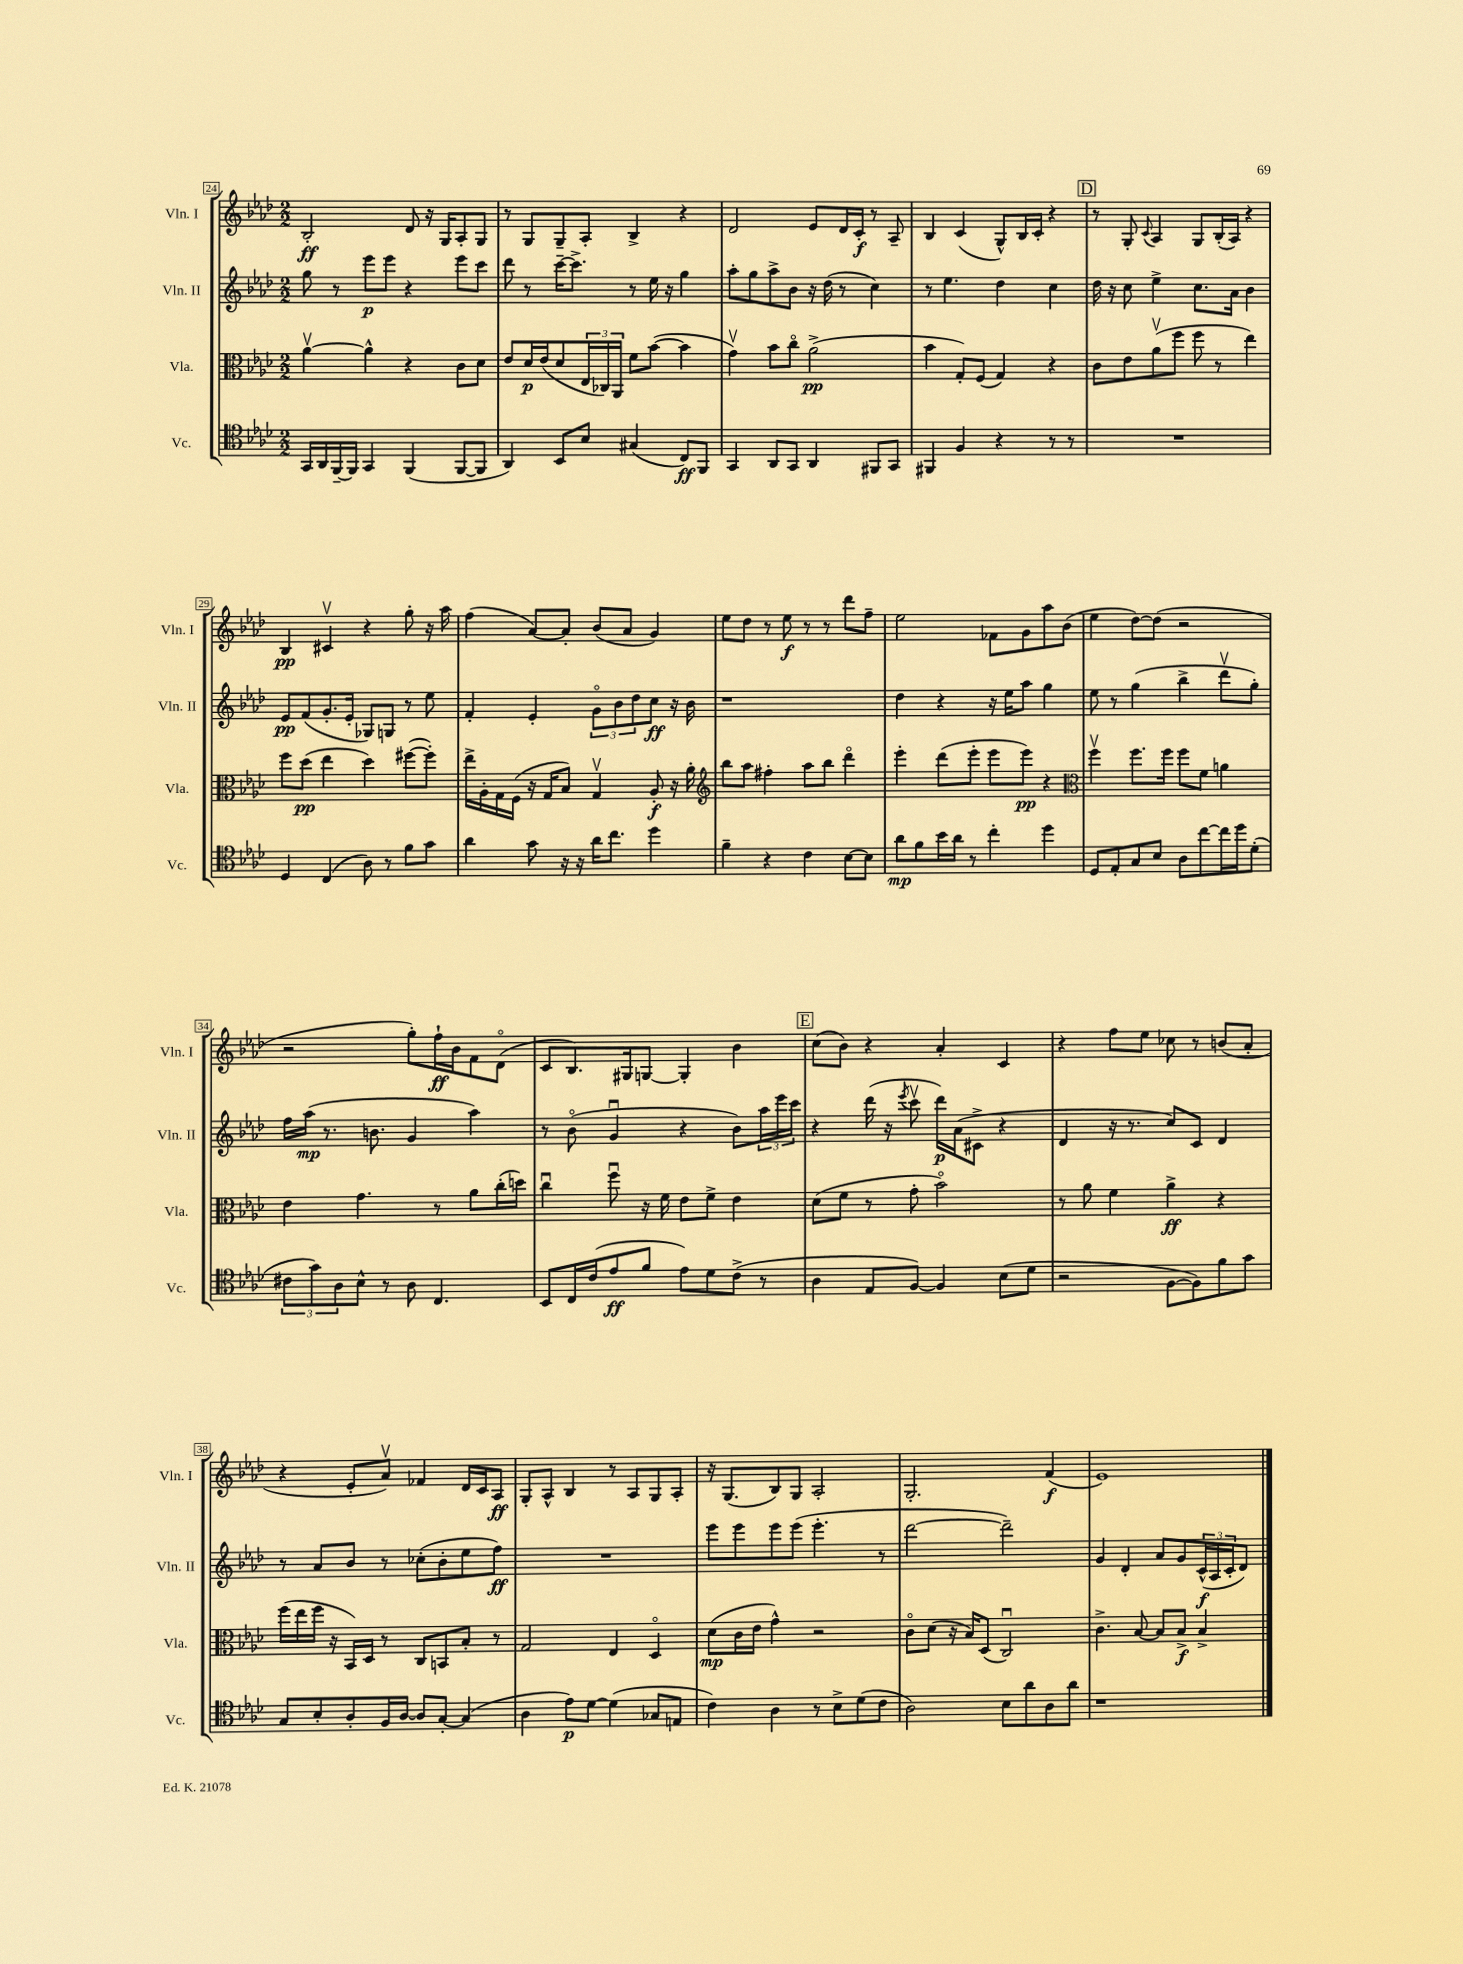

**kern	**kern	**kern	**kern
*staff4	*staff3	*staff2	*staff1
*clefC4	*clefC3	*clefG2	*clefG2
*k[b-e-a-d-]	*k[b-e-a-d-]	*k[b-e-a-d-]	*k[b-e-a-d-]
*M2/2	*M2/2	*M2/2	*M2/2
16GG/LL	[4a-v\	8gg\	2B-'/
16AA-/	.	.	.
[16FF~/	.	8r	.
16FF/]JJ	.	.	.
4GG/	4a-^^\]	8eee-\L	.
.	.	8eee-\J	.
(4FF/	4r	4r	8d-/
.	.	.	16r
.	.	.	16G/LK
[8FF/L	8c\L	8eee-\L	8A-'/
8FF/]J	8d-\J	8ccc\J	8G/J
=	=	=	=
4AA-/)	8e-/L	8ddd-\	8r
.	16d-/L	8r	8G/L
.	(16e-/J	.	.
8BB-/L	8d-/	[16ccc~\LK	8G~/
.	.	8.ccc^\]J	.
8B-/J	24E-/L	.	8A-'/J
.	24C-/)	.	.
.	24AA-/JJ	.	.
(4G#/	8f\L	8r	4B-^/
.	([8b-\J	16ee-\	.
.	.	16r	.
8C/L)	4b-\]	4gg\	4r
8FF/J	.	.	.
=	=	=	=
4GG/	4gv\)	8aa-'\L	2d-/
.	.	8gg\	.
8AA-/L	8b-\L	8aa-^\	.
8GG/J	8cco\J	8b-\J	.
4AA-/	(2a-^\	16r	8e-/L
.	.	(16dd-\	.
.	.	8r	16d-/L
.	.	.	16c'/JJ
8FF#/L	.	4cc\)	8r
8GG/J	.	.	8A-~/
=	=	=	=
4FF#/	4b-\	8r	4B-/
.	.	4.ee-\	.
4F/	8G'/L)	.	(4c/
.	(8F/J	.	.
4r	4G/)	4dd-\	8G^^/L)
.	.	.	16B-/L
.	.	.	16c'/JJ
8r	4r	4cc\	4r
8r	.	.	.
=	=	=	=
1r	8c\L	16dd-\	8r
.	.	16r	.
.	8e-\	8cc\	8G'/
.	.	.	8qqc/
.	(8a-v\	4ee-^\	4A-/
.	8ff\J	.	.
.	8ff\	8.cc\L	8G/L
.	8r	.	(16B-'/L
.	.	16a-\Jk	16A-/JJ)
.	4ee-\)	4b-\	4r
=	=	=	=
4D-/	8ff\L	8e-/L	4B-/
.	(8dd-\J	(8f/	.
(4C/	4ee-\	8.g'/	4c#v/
.	.	16e-'/Jk	.
8A-\)	4dd-\)	8G-/L)	4r
8r	.	8G/J	.
8f\L	([8ff#\L	8r	8gg'\
8g\J	8ff#'\]J)	8ee-\	16r
.	.	.	16aa-\
=	=	=	=
4a-\	16ee-^\LL	4f'/	(4ff\
.	16A-'\	.	.
.	16G\	.	.
.	(16F\JJ	.	.
8g\	16r	4e-'/	[8a-/L)
.	16G/LK	.	.
16r	8B-/J)	.	8a-'/]J
16r	.	.	.
16a-\LK	4Gv/	12go\L	(8b-/L
8.cc\J	.	.	.
.	.	12b-\	.
.	.	.	8a-/J
.	.	12dd-\	.
4dd-\	8A-'/	8cc\J	4g/)
.	16r	16r	.
.	16a-'\	16b-\	.
=	=	=	=
*	*clefG2	*	*
4f~\	8bb-\L	1r	8ee-\L
.	8aa-\J	.	8dd-\J
4r	4ff#'\	.	8r
.	.	.	8ee-\
4c\	8aa-\L	.	8r
.	8bb-\J	.	8r
[8B-\L	4ddd-o\	.	8ddd-\L
8B-\]J	.	.	8ff~\J
=	=	=	=
8a-\L	4eee-'\	4dd-\	2ee-\
8f\	.	.	.
16b-\L	(8ddd-\L	4r	.
16a-\JJ	.	.	.
8r	8eee-'\J	.	.
4cc'\	8eee-\L	16r	8f-\L
.	.	16ee-\LK	.
.	8eee-\J)	8aa-\J	8g\
4dd-\	4r	4gg\	8aa-\
.	.	.	(8b-\J
=	=	=	=
*	*clefC3	*	*
8D-/L	4ffv\	8ee-\	4ee-\
8E-'/	.	8r	.
8G/	8.ff\L	(4gg\	[8dd-\L)
8B-/J	.	.	(8dd-\]J
.	16ff\Jk	.	.
8A-\L	8ff\L	4bb-^\	2r
[8cc\	8f\J	.	.
16cc\]L	4a\	8ddd-v\L	.
16dd-\J	.	.	.
(8d-'\J	.	8gg'\J)	.
=	=	=	=
12c#\L	4e-\	16ff\LL	2r
.	.	(16aa-\JJ	.
12g\)	.	.	.
.	.	8.r	.
12A-\	.	.	.
8B-^^\J	4.g\	.	.
.	.	8.b\	.
8r	.	.	.
8A-\	.	4g/	8gg'\L)
4.C/	8r	.	16ff`\L
.	.	.	16b-\J
.	8a-\L	4aa-\)	8f\
.	(16cc'\L	.	(8d-o\J
.	16dd\JJ)	.	.
=	=	=	=
8BB-/L	4ccu\	8r	8c/L
16C/L	.	(8b-o\	8.B-/)
(16c/J	.	.	.
8e-/	8ffu\	4gu/	.
.	.	.	16G#/k
8f/J	16r	.	[8G/J
.	16f\	.	.
8e-\L)	8e-\L	4r	4G'/]
8d-\	8f^\J	.	.
(8c^\J	4e-\	8b-\L)	4b-\
8r	.	24aa-\L	.
.	.	24eee-\	.
.	.	24ccc\JJ	.
=	=	=	=
4A-\	(8d-\L	4r	(8cc\L
.	8f\J	.	8b-\J)
8E-/L	8r	(16ddd-\	4r
.	.	16r	.
.	.	8qeee-/	.
[8F/J)	8g'\	8cccv\	.
4F/]	2b-o\)	16ddd-\LL)	4a-'/
.	.	(16a-\J	.
.	.	8c#^\J	.
(8B-\L	.	4r	4c/
8d-\J	.	.	.
=	=	=	=
2r	8r	4d-/	4r
.	8a-\	.	.
.	4f\	16r	8ff\L
.	.	8.r	.
.	.	.	8ee-\J
[8F\L	4a-^\	8cc/L)	8cc-\
8F\])	.	8c/J	8r
8f\	4r	4d-/	(8b/L
8g\J	.	.	8a-'/J
=	=	=	=
8G/L	(16ff\LL	8r	4r
.	16ee-\	.	.
8B-'/	16ff\JJ	8a-/L	.
.	16r	.	.
8A-'/	16BB-/LL)	8b-/J	8e-'/L
.	16D-/JJ	.	.
16F/L	8r	8r	8a-v/J)
[16A-/JJ	.	.	.
8A-/]L	8C/L	(8cc-'\L	4f-/
[8G'/J	8BB/	8b-'\	.
(4G/]	8B-'/J	8ee-\	16d-/LL
.	.	.	16c/J
.	8r	8ff\J)	8A-/J
=	=	=	=
4A-\	2G/	1r	8G'/L
.	.	.	8A-^^/J
8e-\L)	.	.	4B-/
[8d-\J	.	.	.
(4d-\]	4E-/	.	8r
.	.	.	8A-/L
8G-/L	4D-o/	.	8G/
8E/J	.	.	8A-'/J
=	=	=	=
4c\)	(8d-\L	8eee-\L	16r
.	.	.	(8.G/L
.	16c\L	8eee-\	.
.	16e-\JJ	.	.
4A-\	4g^^\)	8eee-\	8B-/)
.	.	(8eee-\J	8G/J
8r	2r	4.eee-'\	2A-'/
8B-^\L	.	.	.
(8d-\	.	.	.
8c\J	.	8r	.
=	=	=	=
2A-\)	8co\L	[2ddd-\	2.G'/
.	(8d-\J	.	.
.	16r	.	.
.	16B-/LK)	.	.
.	(8D-/J	.	.
8B-\L	2Cu/)	2ddd-~\])	.
8a-\	.	.	.
8A-\	.	.	(4f/
8a-\J	.	.	.
=	=	=	=
1r	4.c^\	4g/	1e-)
.	.	4d-'/	.
.	[8B-/	.	.
.	8B-/]L	8a-/L	.
.	8B-^/J	8g/	.
.	4B-^/	(24c^^/L	.
.	.	24A-/	.
.	.	24c'/J	.
.	.	8d-/J)	.
==	==	==	==
*-	*-	*-	*-
